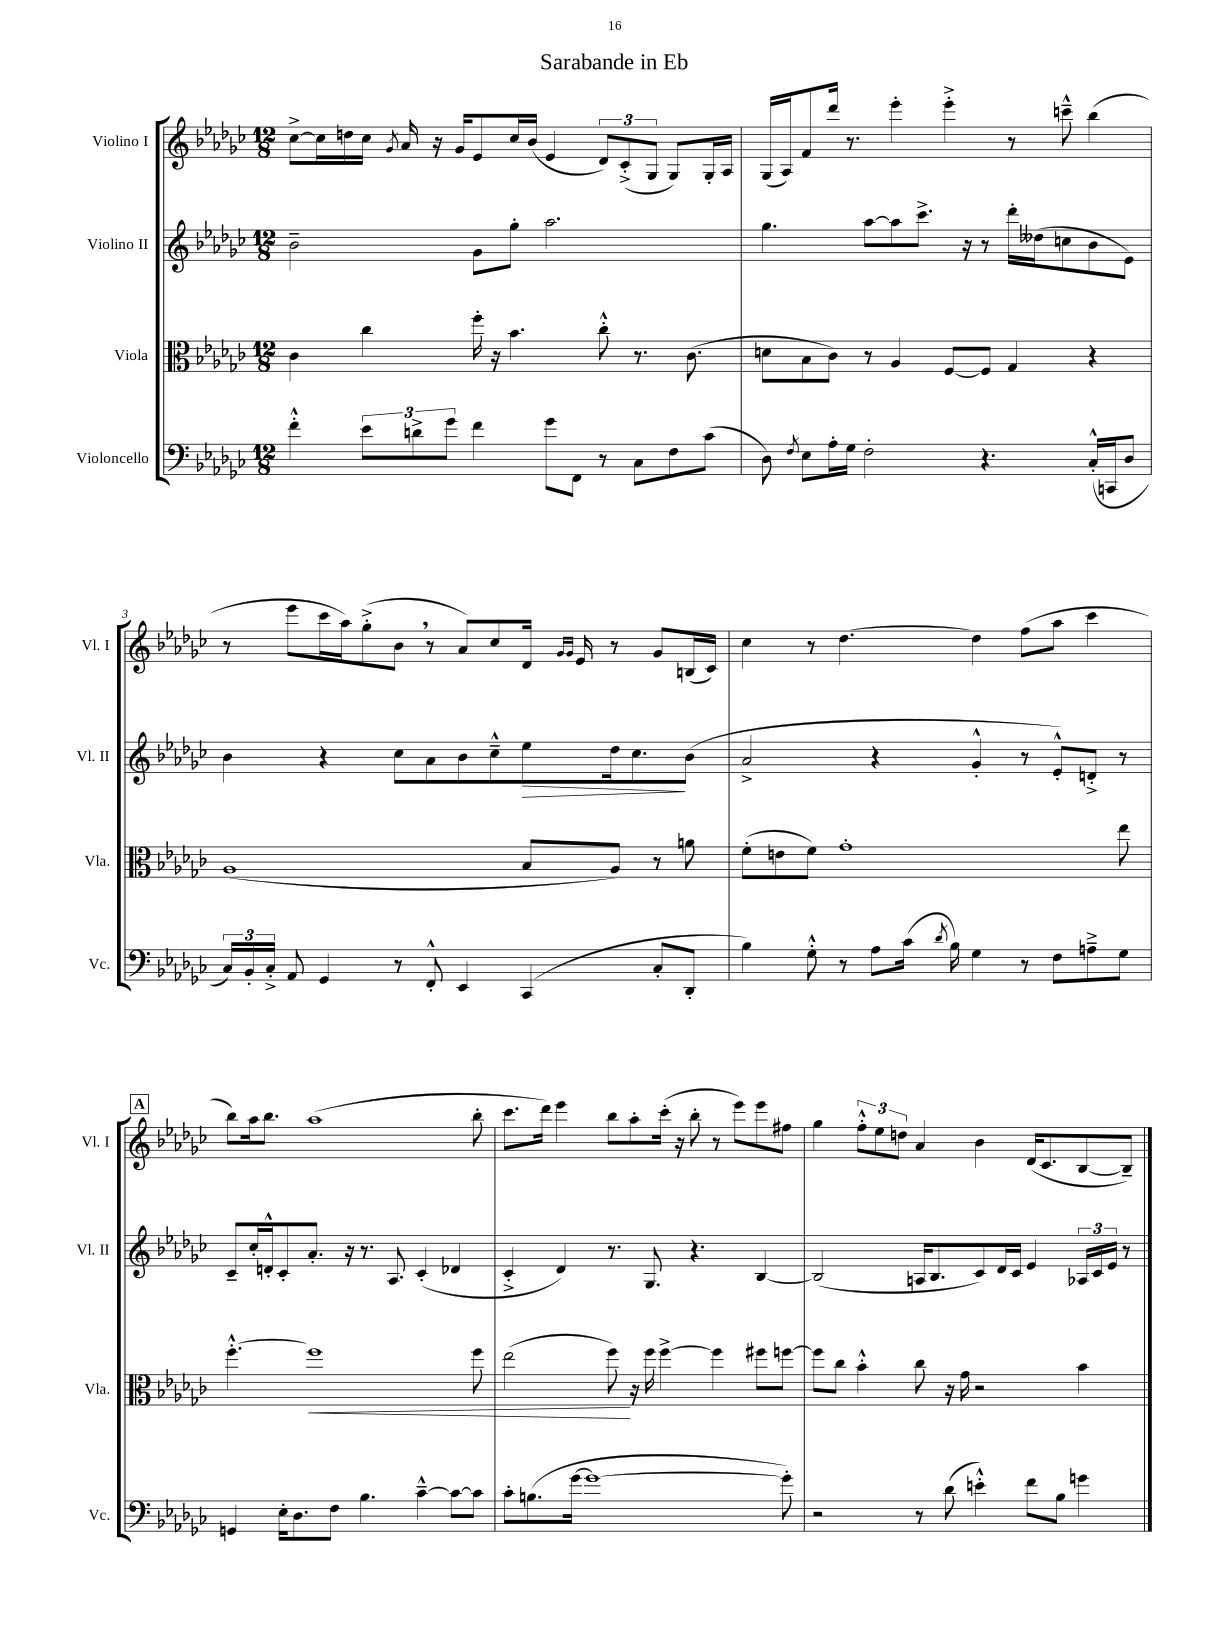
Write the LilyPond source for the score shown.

\header { title = "Sarabande in Eb" }
<<
\new StaffGroup <<
\new Staff = "s0" \with { instrumentName = "Violino I" shortInstrumentName = "Vl. I" } {
    \clef treble \key ges \major \numericTimeSignature \time 12/8
    \autoBeamOff ces''8[~-> ces''16 d''16 ces''16] \acciaccatura { ges'8 } aes'16 r16 ges'16[ ees'8 ces''16 bes'16]( ees'4 \tuplet 3/2 { des'8[) ces'8-.->( ges8] } ges8[) ges16-. aes16] |
    ges16[( aes16) f'8 des'''16] r8. ees'''4-. ees'''4-.-> r8 c'''8---^ bes''4( |
    r8 ees'''8[ ces'''16 aes''16) ges''8-.->( bes'8] \breathe r8 aes'8[) ces''8 des'16] \grace { ges'16[ ges'16] } ees'16 r8 ges'8[ b16( ces'16]) |
    ces''4 r8 des''4.~ des''4 f''8[( aes''8] ces'''4 |
    \mark \markup { \box "A" } bes''8[) aes''16 bes''8.] aes''1( bes''8-. |
    ces'''8.[ des'''16]) ees'''4 bes''8[ aes''8-. ces'''16]-.( r16 bes''8-. r8 ees'''8[) ees'''8 fis''8] |
    ges''4 \tuplet 3/2 { f''8[-.-^ ees''8 d''8] } aes'4 bes'4 des'16[( ces'8. bes8~ bes8]--) \bar "|." |
}
\new Staff = "s1" \with { instrumentName = "Violino II" shortInstrumentName = "Vl. II" } {
    \clef treble \key ges \major \numericTimeSignature \time 12/8
    \autoBeamOff bes'2-- ges'8[ ges''8]-. aes''2. |
    ges''4. aes''8[~ aes''8 ces'''8.]-> r16 r8 des'''16[-. deses''16( c''8 bes'8 ees'8]) |
    bes'4 r4 ces''8[ aes'8 bes'8 ces''8---^ ees''8\> des''16 ces''8.\! bes'8]( |
    aes'2-> r4 ges'4-.-^ r8 ees'8[-.-^) d'8]-.-> r8 |
    \mark \markup { \box "A" } ces'8[-- ces''16-. d'16-.-^ ces'8-. aes'8.]-. r16 r8. aes8. ces'4-.( des'4 |
    ces'4-.-> des'4) r8. ges8. r4. bes4~ |
    bes2( a16[ bes8. ces'8) des'16 ces'16] ees'4 \tuplet 3/2 { aes16[ ces'16 ees'16] } r8 \bar "|." |
}
\new Staff = "s2" \with { instrumentName = "Viola" shortInstrumentName = "Vla." } {
    \clef alto \key ges \major \numericTimeSignature \time 12/8
    \autoBeamOff ces'4 ces''4 f''16-. r16 bes'4. ces''8-.-^ r8. ces'8.( |
    d'8[ bes8 ces'8]) r8 aes4 f8[~ f8] ges4 r4 |
    aes1( bes8[ aes8]) r8 a'8 |
    f'8[-.( e'8 f'8]) ges'1-. ees''8 |
    \mark \markup { \box "A" } f''4.~-.-^ f''1\< f''8 |
    ees''2( f''8\!) r16 f''16 f''4~-> f''4 fis''8[ f''8]~ |
    f''8[ ces''8] bes'4-.-^ ces''8 r16 ges'16 r2 bes'4 \bar "|." |
}
\new Staff = "s3" \with { instrumentName = "Violoncello" shortInstrumentName = "Vc." } {
    \clef bass \key ges \major \numericTimeSignature \time 12/8
    \autoBeamOff f'4-.-^ \tuplet 3/2 { ees'8[ d'8-> ges'8] } f'4 ges'8[ f,8] r8 ces8[ f8 ces'8]( |
    des8) \acciaccatura { f8 } ees8[ aes16-. ges16] f2-. r4. ces16[-.-^( c,16 des8] |
    \tuplet 3/2 { ces16[) bes,16-. ces16]-.-> } aes,8 ges,4 r8 f,8-.-^ ees,4 ces,4( ces8[-. des,8]-. |
    bes4) ges8-.-^ r8 aes8[ ces'16]( \acciaccatura { des'8 } bes16) ges4 r8 f8[ a8---> ges8] |
    \mark \markup { \box "A" } g,4 ees16[-. des8. f8] bes4. ces'4~---^ ces'8[~ ces'8] |
    ces'8[-. b8.( ges'16]~ ges'1~ ges'8-.) |
    r2 r8 des'8( e'4-.-^) f'8[ bes8] g'4 \bar "|." |
}
>>
>>
